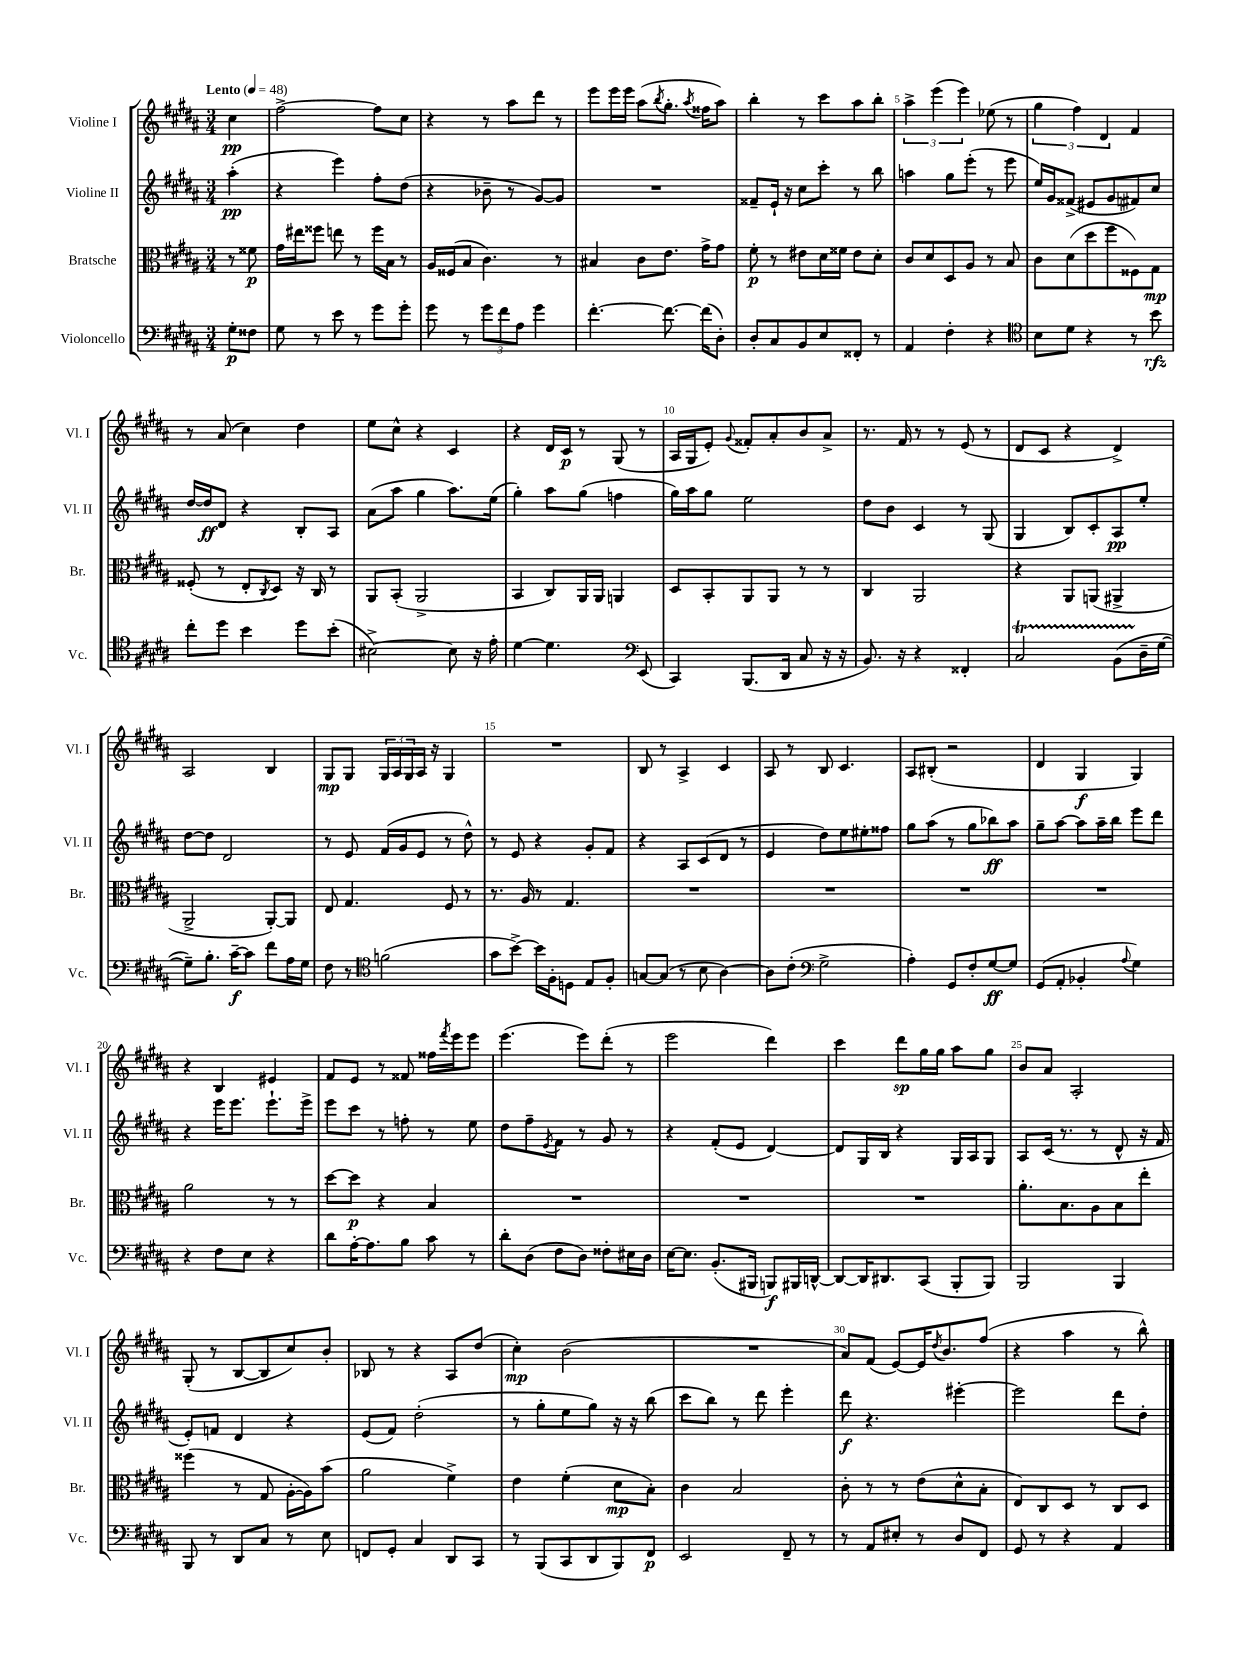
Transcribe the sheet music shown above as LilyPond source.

<<
\new StaffGroup <<
\new Staff = "s0" \with { instrumentName = "Violine I" shortInstrumentName = "Vl. I" } {
    \clef treble \key b \major \numericTimeSignature \time 3/4 \partial 4 \tempo "Lento" 4 = 48
    cis''4\pp |
    fis''2~-> fis''8 cis''8 |
    r4 r8 ais''8 dis'''8 r8 |
    e'''8 e'''16 e'''16 ais''8( \acciaccatura { b''8 } gis''8.-. \acciaccatura { ais''8 } fisis''16 ais''8) |
    b''4-. r8 cis'''8 ais''8 b''8-. |
    \tuplet 3/2 { ais''4-> e'''4( e'''4) } ees''8( r8 |
    \tuplet 3/2 { gis''4 fis''4) dis'4 } fis'4 |
    r8 ais'8( cis''4) dis''4 |
    e''8 cis''8-^ r4 cis'4 |
    r4 dis'16 cis'16\p r8 gis8( r8 |
    ais16 gis16 e'8-.) \appoggiatura { gis'8 } fisis'8-. ais'8-. b'8 ais'8-> |
    r8. fis'16 r8 r8 e'8( r8 |
    dis'8 cis'8 r4 dis'4->) |
    ais2 b4 |
    gis8\mp gis8 \tuplet 3/2 { gis16 ais16 gis16 } ais16 r16 gis4 |
    R2. |
    b8 r8 ais4-> cis'4 |
    ais8 r8 b8 cis'4. |
    ais8 bis8-.( r2 |
    dis'4 gis4\f gis4) |
    r4 b4 eis'4 |
    fis'8 e'8 r8 fisis'8 fisis''16 \acciaccatura { fis'''8 } e'''16 e'''8 |
    e'''4.( e'''8) dis'''8-.( r8 |
    e'''2 dis'''4) |
    cis'''4 dis'''8\sp gis''16 gis''16 ais''8 gis''8 |
    b'8 ais'8 ais2-. |
    gis8-.( r8 b8~ b8 cis''8) b'8-. |
    bes8 r8 r4 ais8 dis''8( |
    cis''4-.\mp) b'2( |
    R2. |
    ais'8) fis'8( e'8~) e'16 \acciaccatura { dis''8 } b'8. fis''8( |
    r4 ais''4 r8 b''8-^) \bar "|." |
}
\new Staff = "s1" \with { instrumentName = "Violine II" shortInstrumentName = "Vl. II" } {
    \clef treble \key b \major \numericTimeSignature \time 3/4 \partial 4
    ais''4-.\pp( |
    r4 e'''4) fis''8-. dis''8( |
    r4 bes'8-- r8 gis'8~) gis'8 |
    R2. |
    fisis'8-- e'16-! r16 cis''8 cis'''8-. r8 b''8 |
    a''4 gis''8 e'''8-.( r8 e'''8 |
    e''16) gis'16 fisis'8->( eis'8 gis'8 fis'8) cis''8 |
    dis''16~ dis''16\ff dis'8 r4 b8-. ais8 |
    ais'8( ais''8 gis''4 ais''8.) e''16( |
    gis''4-.) ais''8 gis''8( f''4 |
    gis''16) ais''16 gis''8 e''2 |
    dis''8 b'8 cis'4 r8 gis8( |
    gis4 b8) cis'8-. ais8\pp e''8-. |
    dis''8~ dis''8 dis'2 |
    r8 e'8 fis'16( gis'16 e'8 r8 dis''8-^) |
    r8 e'8 r4 gis'8-. fis'8 |
    r4 ais8 cis'8( dis'8 r8 |
    e'4 dis''8) e''8 eis''8-. fisis''8 |
    gis''8 ais''8( r8 gis''8 bes''8\ff) ais''8 |
    gis''8-- ais''8~ ais''8 ais''16-- b''16 e'''8 dis'''8 |
    r4 e'''16 e'''8. e'''8.-! e'''16-> |
    e'''8 cis'''8 r8 f''8-. r8 e''8 |
    dis''8 fis''8-- \acciaccatura { e'8 } fis'8 r8 gis'8 r8 |
    r4 fis'8-.( e'8 dis'4~) |
    dis'8 gis16 b16 r4 gis16 ais16 gis8 |
    ais8 cis'16( r8. r8 dis'8-^ r16 fis'16 |
    e'8-.) f'8 dis'4 r4 |
    e'8( fis'8) dis''2-.( |
    r8 gis''8-. e''8 gis''8) r16 r16 b''8( |
    cis'''8 b''8) r8 dis'''8 e'''4-. |
    dis'''8\f r4. eis'''4~-. |
    eis'''2 dis'''8 dis''8-. \bar "|." |
}
\new Staff = "s2" \with { instrumentName = "Bratsche" shortInstrumentName = "Br." } {
    \clef alto \key b \major \numericTimeSignature \time 3/4 \partial 4
    r8 fisis'8\p |
    gis'16 eis''16 fisis''8 e''8 r8 fisis''16 b16 r8 |
    ais16 fisis16( b8 cis'4.) r8 |
    bis4 cis'8 e'8. gis'16-> gis'8 |
    fis'8-.\p r8 eis'8 dis'16 fisis'16 eis'8 dis'8-. |
    cis'8 dis'8 dis8 ais8 r8 b8 |
    cis'8 dis'8( dis''8 fis''8 fisis8) gis8\mp |
    fisis8-.( r8 e8-. \acciaccatura { cis8 } dis8) r16 cis16 r8 |
    ais,8 b,8-.( ais,2-> |
    b,4 cis8) ais,16 ais,16 a,4 |
    dis8 b,8-. ais,8 ais,8 r8 r8 |
    cis4 ais,2 |
    r4 ais,8 a,8( ais,4-> |
    ais,2-> ais,8~-.) ais,8 |
    e8 gis4. fis8 r8 |
    r8. ais16 r8 gis4. |
    R2. |
    R2. |
    R2. |
    R2. |
    ais'2 r8 r8 |
    dis''8~ dis''8\p r4 b4 |
    R2. |
    R2. |
    R2. |
    ais'8.-. b8. ais8 b8 e''8-. |
    fisis''4( r8 gis8 ais16~-. ais16) b'8( |
    ais'2 fis'4->) |
    e'4 fis'4-.( dis'8\mp b8-.) |
    cis'4 b2 |
    cis'8-. r8 r8 e'8( dis'8-^ b8-. |
    e8) cis8 dis8 r8 cis8 dis8 \bar "|." |
}
\new Staff = "s3" \with { instrumentName = "Violoncello" shortInstrumentName = "Vc." } {
    \clef bass \key b \major \numericTimeSignature \time 3/4 \partial 4
    gis8-.\p fisis8 |
    gis8 r8 e'8 r8 gis'8 gis'8-. |
    gis'8 r8 \tuplet 3/2 { gis'8 fis'8 ais8 } gis'4 |
    fis'4.~-. fis'8.~ fis'16( dis8-.) |
    dis8-. cis8 b,8 e8 fisis,8-. r8 |
    ais,4 fis4-. r4 |
    \clef tenor b8 dis'8 r4 r8 b'8\rfz |
    cis''8-. dis''8 b'4 dis''8 b'8-.( |
    bis2~->) bis8 r16 e'16-. |
    dis'4~ dis'4. \clef bass e,8( |
    cis,4) b,,8.( dis,16 cis8 r16 r16 |
    b,8.) r16 r4 fisis,4-. |
    cis2\startTrillSpan b,8( dis16--\stopTrillSpan gis16~ |
    gis8--) b8.-. cis'16~--\f cis'8 fis'8 ais16 gis16 |
    fis8 r8 \clef tenor f'2( |
    gis'8 b'8~->) b'16 fis16-. d8 e8 fis8-. |
    g8~ g8( r8 b8 ais4~) |
    ais8 cis'8-.( \clef bass gis2-> |
    ais4-.) gis,8 fis8-. gis8~\ff gis8 |
    gis,8( ais,8-. bes,4-. \appoggiatura { ais8 } gis4) |
    r4 fis8 e8 r4 |
    dis'8 ais16~-. ais8. b8 cis'8 r8 |
    dis'8-. dis8( fis8 dis8) fisis8-. eis16 dis16 |
    e16~ e8. b,8.-.( bis,,16 b,,8\f) bis,,16 d,16~-^ |
    d,8~ d,16 dis,8. cis,8( b,,8-. b,,8) |
    b,,2 b,,4 |
    b,,8 r8 dis,8 cis8 r8 e8 |
    f,8 gis,8-. cis4 dis,8 cis,8 |
    r8 b,,8( cis,8 dis,8 b,,8) fis,8\p |
    e,2 fis,8-- r8 |
    r8 ais,8 eis8-. r8 dis8 fis,8 |
    gis,8 r8 r4 ais,4 \bar "|." |
}
>>
>>
\layout { \context { \Score \override BarNumber.break-visibility = ##(#f #t #t) barNumberVisibility = #(every-nth-bar-number-visible 5) } }
